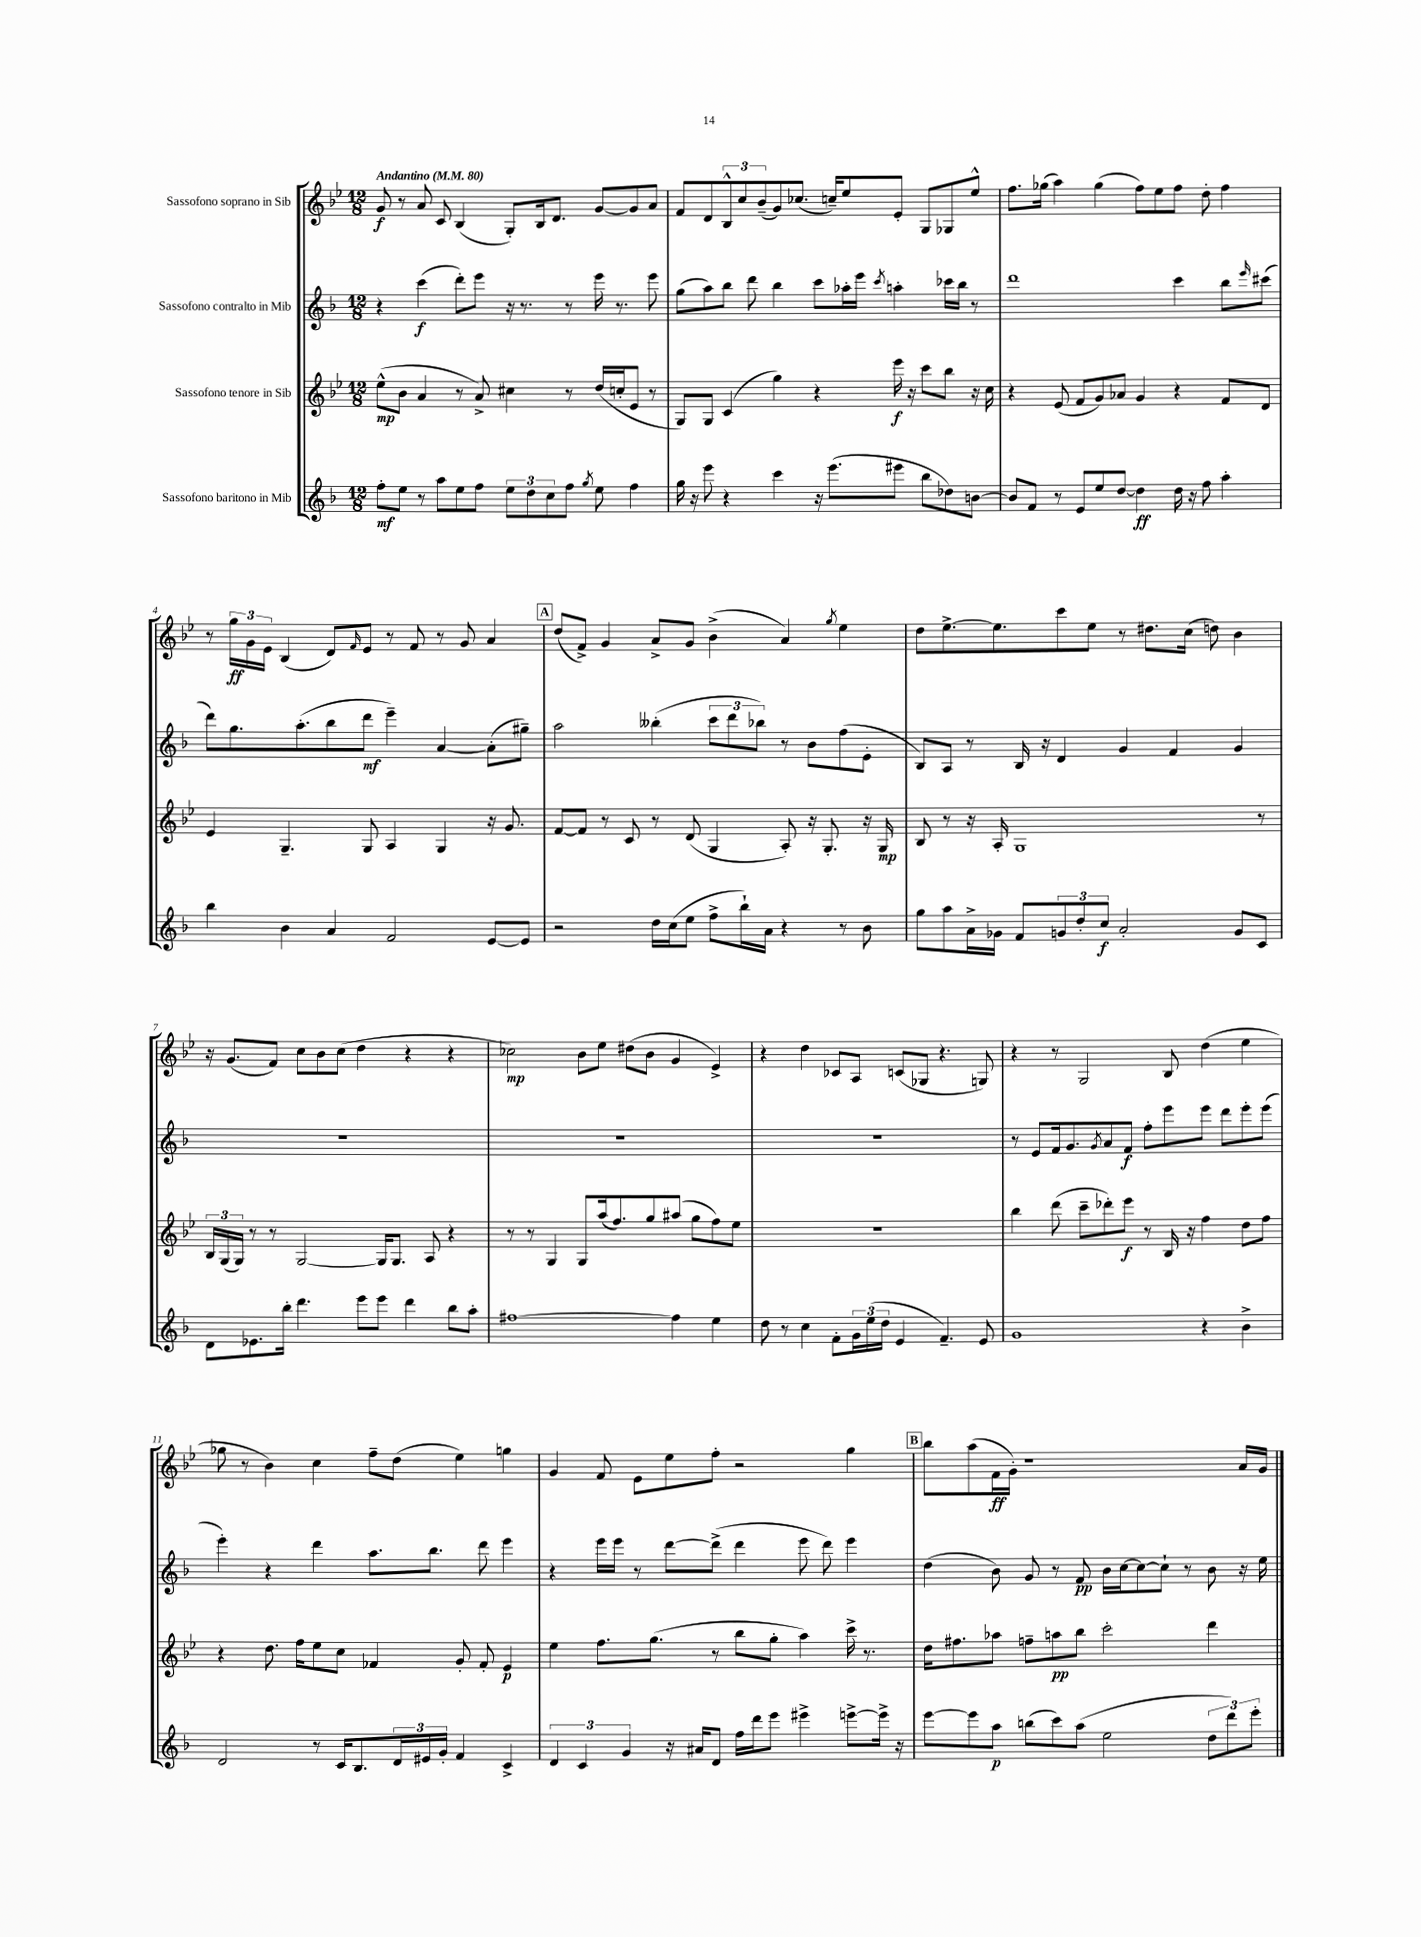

**kern	**dynam	**kern	**dynam	**kern	**dynam	**kern	**dynam
*part4	*part4	*part3	*part3	*part2	*part2	*part1	*part1
*staff4	*staff4	*staff3	*staff3	*staff2	*staff2	*staff1	*staff1
*I"Sassofono baritono in Mib	*	*I"Sassofono tenore in Sib	*	*I"Sassofono contralto in Mib	*	*I"Sassofono soprano in Sib	*
*clefG2	*	*clefG2	*	*clefG2	*	*clefG2	*
*k[b-]	*	*k[b-e-]	*	*k[b-]	*	*k[b-e-]	*
*M12/8	*	*M12/8	*	*M12/8	*	*M12/8	*
*MM80	*	*MM80	*	*MM80	*	*MM80	*
=1	=1	=1	=1	=1	=1	=1	=1
!	!	!	!	!	!	!LO:TX:a:B:t=Andantino	!
8ff'\L	mf	(8ee-^^\L	mp	4r	.	8g/	f
8ee\J	.	8b-\J	.	.	.	8r	.
8r	.	4a/	.	(4ccc\	f	8a/	.
8aa\L	.	.	.	.	.	8c/	.
8ee\	.	8r	.	8ddd'\L)	.	(4B-/	.
8ff\J	.	8a^/)	.	8eee\J	.	.	.
12ee\L	.	4cc#X\	.	16r	.	8G'/L)	.
.	.	.	.	8.r	.	.	.
12dd\	.	.	.	.	.	.	.
.	.	.	.	.	.	16B-/k	.
12cc\	.	.	.	.	.	.	.
.	.	.	.	.	.	8.d/J	.
8ff\J	.	8r	.	8r	.	.	.
8qgg/	.	.	.	.	.	.	.
8ee\	.	(16dd/LL	.	16eee\	.	[8g/L	.
.	.	16ccn'/J	.	8.r	.	.	.
4ff\	.	8e-/J	.	.	.	8g/]	.
.	.	8r	.	8eee\	.	8a/J	.
=2	=2	=2	=2	=2	=2	=2	=2
16gg\	.	8G/L)	.	(8gg\L	.	8f/L	.
16r	.	.	.	.	.	.	.
8eee\	.	8G/J	.	8aa\)	.	8d/	.
4r	.	(4c/	.	8bb-\J	.	12B-^^/	.
.	.	.	.	.	.	12cc/	.
.	.	.	.	8ddd\	.	.	.
.	.	.	.	.	.	(12b-~/	.
4ccc\	.	4gg\)	.	4bb-\	.	8g/)	.
.	.	.	.	.	.	(8.cc-X/J	.
16r	.	4r	.	8ccc\L	.	.	.
(8.eee\L	.	.	.	.	.	16ccn~/KL)	.
.	.	.	.	16aa-X'\L	.	8ee-/	.
.	.	.	.	16eee\JJ	.	.	.
.	.	.	.	8qccc/	.	.	.
8eee#X\J	.	16eee-\	f	4aan'\	.	8e-'/J	.
.	.	16r	.	.	.	.	.
8bb-\L	.	8ccc\L	.	.	.	8G/L	.
8dd-X\)	.	8bb-\J	.	16ccc-X\LL	.	8G-X/	.
.	.	.	.	16bb-\JJ	.	.	.
[8bn\J	.	16r	.	8r	.	8ee-^^/J	.
.	.	16cc\	.	.	.	.	.
=3	=3	=3	=3	=3	=3	=3	=3
8b/L]	.	4r	.	1ddd	.	8.ff\L	.
8f/J	.	.	.	.	.	.	.
.	.	.	.	.	.	(16gg-X\Jk	.
8r	.	(8e-/	.	.	.	4aa\)	.
8e/L	.	8f/L	.	.	.	.	.
8ee/	.	8g/)	.	.	.	(4gg-\	.
[8dd/J	.	8a-X/J	.	.	.	.	.
4dd\]	ff	4g/	.	.	.	8ff\L)	.
.	.	.	.	.	.	8ee-\	.
16dd\	.	4r	.	4ccc\	.	8ff\J	.
16r	.	.	.	.	.	.	.
8ff\	.	.	.	.	.	8dd'\	.
4aa'\	.	8f/L	.	8bb-\L	.	4ff\	.
.	.	.	.	16qqeee/	.	.	.
.	.	8d/J	.	(8ccc#X\J	.	.	.
!!LO:LB:g=z
=4	=4	=4	=4	=4	=4	=4	=4
4bb-\	.	4e-/	.	8ddd\L)	.	8r	.
.	.	.	.	8.gg\	.	24gg\LL	ff
.	.	.	.	.	.	24g\	.
.	.	.	.	.	.	24e-\JJ	.
4b-\	.	4.G~/	.	.	.	(4B-/	.
.	.	.	.	(8.aa'\	.	.	.
4a/	.	.	.	8bb-\	.	8d/L)	.
.	.	.	.	.	.	16qqf/	.
.	.	8G/	.	8ddd\J	mf	8e-/J	.
2f/	.	4A/	.	4eee~\)	.	8r	.
.	.	.	.	.	.	8f/	.
.	.	4G/	.	[4a/	.	8r	.
.	.	.	.	.	.	8g/	.
[8e/L	.	16r	.	(8a'\L]	.	4a/	.
.	.	8.g/	.	.	.	.	.
8e/J]	.	.	.	8gg#X~\J)	.	.	.
!!LO:REH:place=s1:t=A
=5	=5	=5	=5	=5	=5	=5	=5
2r	.	[8f/L	.	2aa\	.	(8dd/L	.
.	.	8f/J]	.	.	.	8f^/J)	.
.	.	8r	.	.	.	4g/	.
.	.	8c/	.	.	.	.	.
16dd\LL	.	8r	.	(4bb--X'\	.	8a^/L	.
(16cc\J	.	.	.	.	.	.	.
8ee\J	.	(8d/	.	.	.	8g/J	.
8ff^\L	.	4G/	.	12ccc\L	.	(4b-^\	.
.	.	.	.	12ddd\	.	.	.
16bb-`\L)	.	.	.	.	.	.	.
.	.	.	.	12bb-X\J)	.	.	.
16a\JJ	.	.	.	.	.	.	.
4r	.	8A'/)	.	8r	.	4a/)	.
.	.	16r	.	8b-\L	.	.	.
.	.	8.G'/	.	.	.	.	.
.	.	.	.	.	.	8qgg/	.
8r	.	.	.	(8ff\	.	4ee-\	.
8b-\	.	16r	.	8e'\J	.	.	.
.	.	16G/	mp	.	.	.	.
=6	=6	=6	=6	=6	=6	=6	=6
8gg\L	.	8B-/	.	8B-/L)	.	8dd\L	.
8aa\	.	8r	.	8A/J	.	[8.ee-^\	.
16a^\L	.	16r	.	8r	.	.	.
16g-X\JJ	.	16A'/	.	.	.	8.ee-\]	.
8f/L	.	1G	.	16B-/	.	.	.
.	.	.	.	16r	.	.	.
12gn/	.	.	.	4d/	.	8ccc\	.
12dd'/	.	.	.	.	.	.	.
.	.	.	.	.	.	8ee-\J	.
12cc/J	f	.	.	.	.	.	.
2a'/	.	.	.	4g/	.	8r	.
.	.	.	.	.	.	8.dd#X\L	.
.	.	.	.	4f/	.	.	.
.	.	.	.	.	.	(16cc\Jk	.
.	.	.	.	.	.	8ddn\)	.
8g/L	.	.	.	4g/	.	4b-\	.
8c/J	.	8r	.	.	.	.	.
!!LO:LB:g=z
=7	=7	=7	=7	=7	=7	=7	=7
8d\L	.	24B-/LL	.	1.r	.	16r	.
.	.	(24G/	.	.	.	.	.
.	.	.	.	.	.	(8.g/L	.
.	.	24G/JJ)	.	.	.	.	.
8.e-X\	.	8r	.	.	.	.	.
.	.	8r	.	.	.	8f/J)	.
16bb-'\Jk	.	.	.	.	.	.	.
4.ddd\	.	[2G/	.	.	.	8cc\L	.
.	.	.	.	.	.	8b-\	.
.	.	.	.	.	.	(8cc\J	.
8eee\L	.	.	.	.	.	4dd\	.
8eee\J	.	16G/KL]	.	.	.	.	.
.	.	8.G/J	.	.	.	.	.
4ddd\	.	.	.	.	.	4r	.
.	.	8A/	.	.	.	.	.
8bb-\L	.	4r	.	.	.	4r	.
8aa'\J	.	.	.	.	.	.	.
=8	=8	=8	=8	=8	=8	=8	=8
[1ff#X	.	8r	.	1.r	.	2cc-X\)	mp
.	.	8r	.	.	.	.	.
.	.	4G/	.	.	.	.	.
.	.	8G/L	.	.	.	8b-\L	.
.	.	(16aa/k	.	.	.	8ee-\J	.
.	.	8.ff/)	.	.	.	.	.
.	.	.	.	.	.	(8dd#X\L	.
.	.	8gg/	.	.	.	8b-\J	.
4ff#\]	.	(8aa#X/J	.	.	.	4g/	.
.	.	8gg\L	.	.	.	.	.
4ee\	.	8ff\)	.	.	.	4e-^/)	.
.	.	8ee-\J	.	.	.	.	.
=9	=9	=9	=9	=9	=9	=9	=9
8dd\	.	1.r	.	1.r	.	4r	.
8r	.	.	.	.	.	.	.
4cc\	.	.	.	.	.	4dd\	.
8f'\L	.	.	.	.	.	8c-X/L	.
24g\L	.	.	.	.	.	8A/J	.
(24ee\	.	.	.	.	.	.	.
24dd\JJ	.	.	.	.	.	.	.
4e/	.	.	.	.	.	(8cn/L	.
.	.	.	.	.	.	8G-X/J	.
4.f~/)	.	.	.	.	.	4.r	.
8e/	.	.	.	.	.	8Gn/)	.
=10	=10	=10	=10	=10	=10	=10	=10
1g	.	4bb-\	.	8r	.	4r	.
.	.	.	.	8e/L	.	.	.
.	.	(8ddd\	.	16f/k	.	8r	.
.	.	.	.	8.g/	.	.	.
.	.	8ccc~\L	.	.	.	2G/	.
.	.	.	.	8qg/	.	.	.
.	.	8ddd-X'\)	.	8a/	.	.	.
.	.	8eee-\J	f	8f/J	f	.	.
.	.	8r	.	8ff'\L	.	.	.
.	.	16B-/	.	8eee\	.	8B-/	.
.	.	16r	.	.	.	.	.
4r	.	4ff\	.	8eee\J	.	(4dd\	.
.	.	.	.	8ddd\L	.	.	.
4b-^\	.	8dd\L	.	8eee'\	.	4ee-\	.
.	.	8ff\J	.	(8eee\J	.	.	.
!!LO:LB:g=z
=11	=11	=11	=11	=11	=11	=11	=11
2d/	.	4r	.	4eee'\)	.	8gg-X\	.
.	.	.	.	.	.	8r	.
.	.	8.dd\	.	4r	.	4b-\)	.
.	.	16ff\KL	.	.	.	.	.
8r	.	8ee-\	.	4ddd\	.	4cc\	.
16c/KL	.	8cc\J	.	.	.	.	.
8.B-/	.	.	.	.	.	.	.
.	.	4f-X/	.	8.aa\L	.	8ff~\L	.
24d/L	.	.	.	.	.	(8dd\J	.
24e#X/	.	.	.	.	.	.	.
.	.	.	.	8.bb-\J	.	.	.
24g'/JJ	.	.	.	.	.	.	.
4f/	.	8g'/	.	.	.	4ee-\)	.
.	.	8f-'/	.	8ddd\	.	.	.
4c^/	.	4e-/	p	4eee\	.	4ggn\	.
=12	=12	=12	=12	=12	=12	=12	=12
6d/	.	4ee-\	.	4r	.	4g/	.
6c/	.	.	.	.	.	.	.
.	.	8.ff\L	.	16eee\LL	.	8f/	.
.	.	.	.	16eee\JJ	.	.	.
6g/	.	.	.	.	.	.	.
.	.	.	.	8r	.	8e-\L	.
.	.	(8.gg\J	.	.	.	.	.
16r	.	.	.	[8ddd\L	.	8ee-\	.
16a#X/KL	.	.	.	.	.	.	.
8d/J	.	8r	.	(8ddd^\J]	.	8ff'\J	.
16ff\LL	.	8bb-\L	.	4ddd\	.	2r	.
16ddd\J	.	.	.	.	.	.	.
8eee\J	.	8gg'\J	.	.	.	.	.
4eee#X^\	.	4aa\)	.	8eee\	.	.	.
.	.	.	.	8ddd\)	.	.	.
[8eeen^\L	.	16ccc^\	.	4eee\	.	4gg\	.
.	.	8.r	.	.	.	.	.
16eee^\Jk]	.	.	.	.	.	.	.
16r	.	.	.	.	.	.	.
!!LO:REH:place=s1:t=B
=13	=13	=13	=13	=13	=13	=13	=13
[8eee\L	.	16dd\KL	.	(4dd\	.	8bb-\L	.
.	.	8.ff#X\	.	.	.	.	.
8eee\]	.	.	.	.	.	(8aa\	.
8aa\J	p	8aa-X\J	.	8b-\)	.	16f\L	ff
.	.	.	.	.	.	16g'\JJ)	.
(8bbn\L	.	8ffn~\L	.	8g/	.	1r	.
8ccc\)	.	8aan\	pp	8r	.	.	.
(8aa\J	.	8bb-\J	.	8f/	pp	.	.
2ee\	.	2ccc'\	.	16b-\LL	.	.	.
.	.	.	.	[16cc\J	.	.	.
.	.	.	.	8cc\_	.	.	.
.	.	.	.	8cc`\J]	.	.	.
.	.	.	.	8r	.	.	.
12dd\L	.	4ddd\	.	8b-\	.	.	.
12ddd\)	.	.	.	.	.	.	.
.	.	.	.	16r	.	16a/LL	.
12eee'\J	.	.	.	.	.	.	.
.	.	.	.	16ee\	.	16g/JJ	.
==	==	==	==	==	==	==	==
*-	*-	*-	*-	*-	*-	*-	*-
